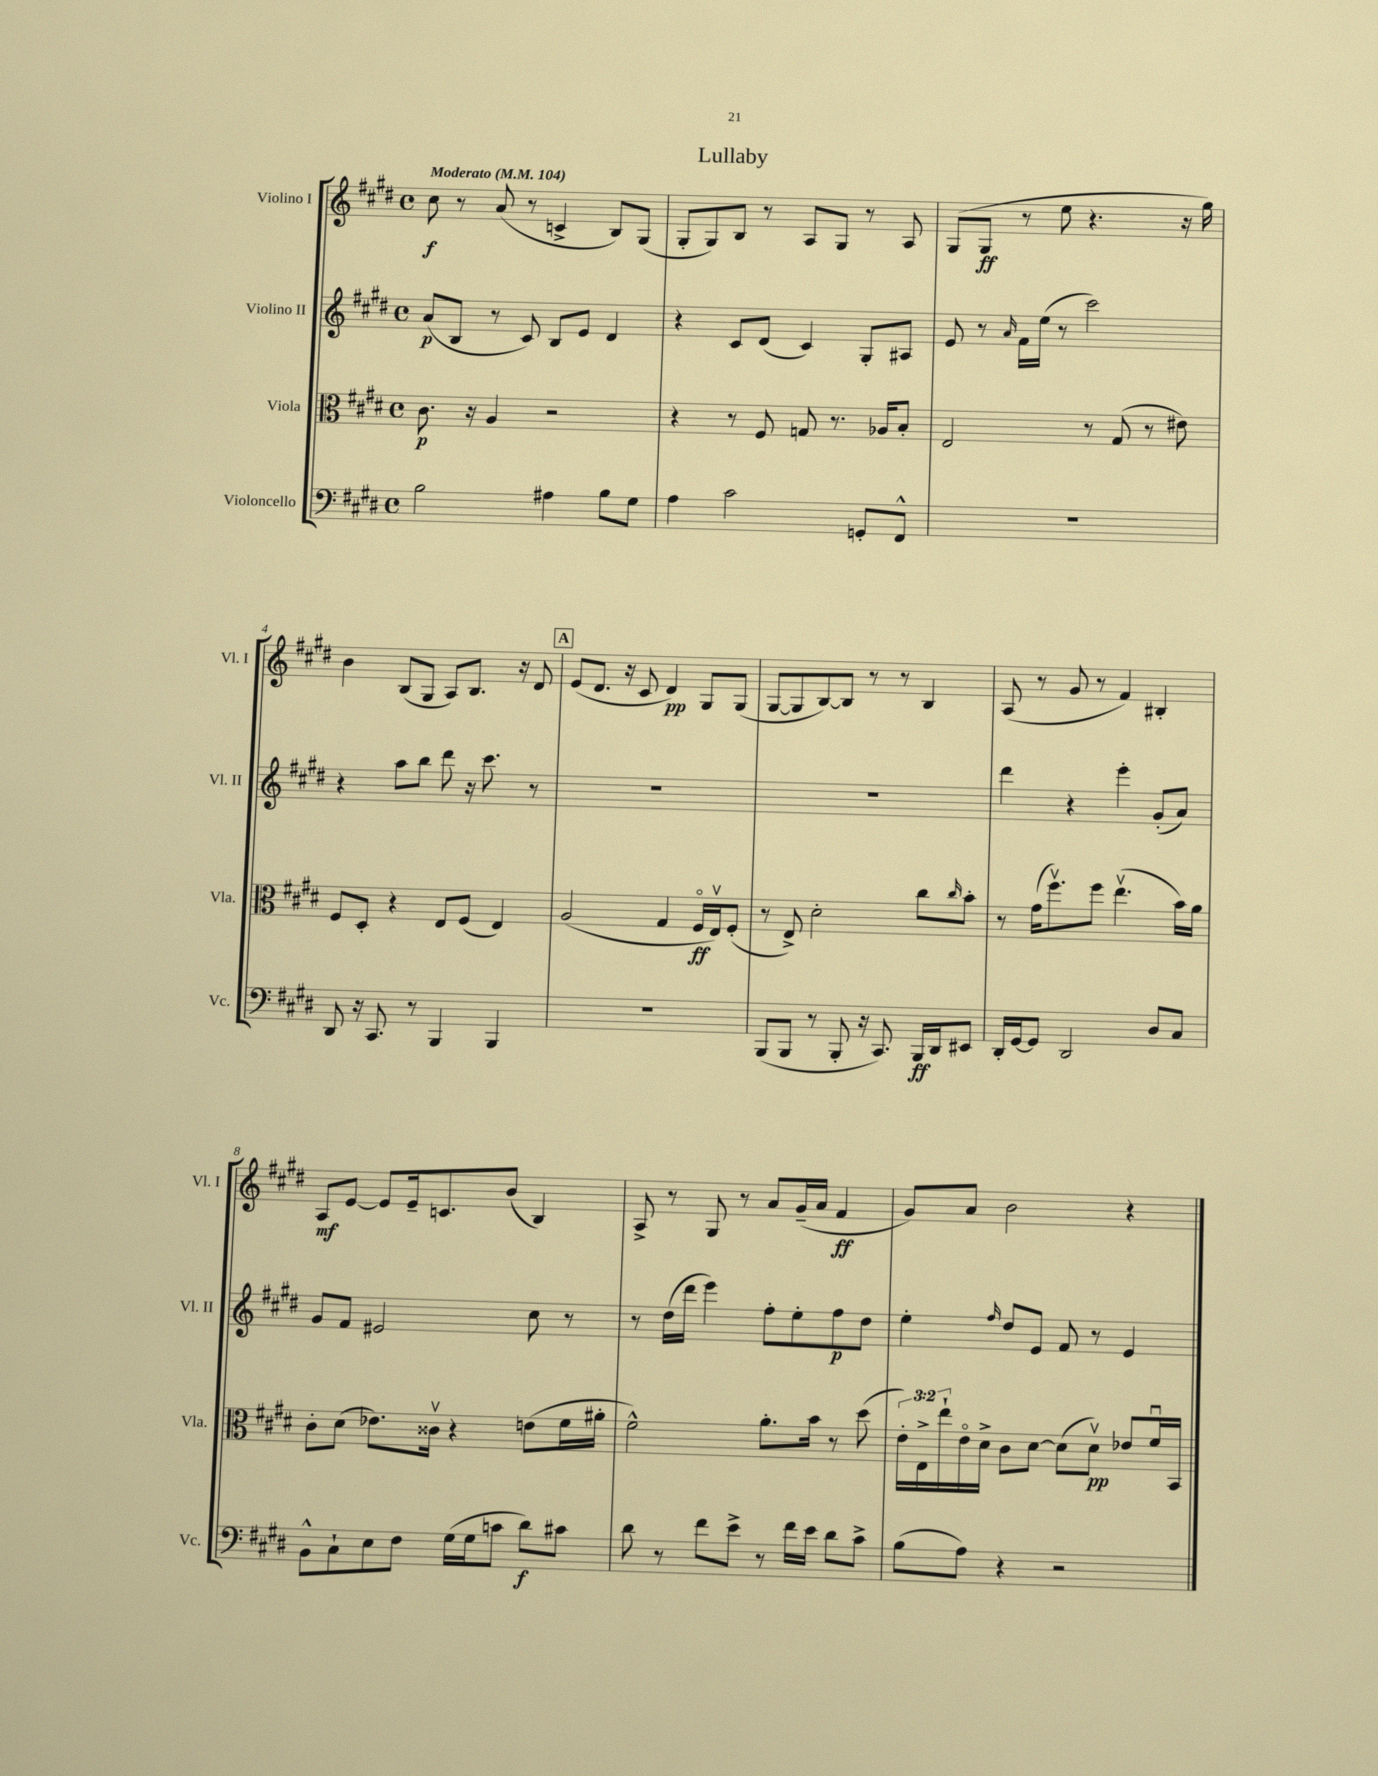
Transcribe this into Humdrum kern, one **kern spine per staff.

**kern	**kern	**kern	**kern
*staff4	*staff3	*staff2	*staff1
*clefF4	*clefC3	*clefG2	*clefG2
*k[f#c#g#d#]	*k[f#c#g#d#]	*k[f#c#g#d#]	*k[f#c#g#d#]
*M4/4	*M4/4	*M4/4	*M4/4
*met(c)	*met(c)	*met(c)	*met(c)
*MM104	*MM104	*MM104	*MM104
2B	8.c#	(8a	8cc#
.	.	8B	8r
.	16r	.	.
.	4A	8r	(8a
.	.	8c#)	8r
4A#	2r	8B	4c^
.	.	8e	.
8B	.	4d#	8B)
8G#	.	.	(8G#
=	=	=	=
4A	4r	4r	8G#'
.	.	.	8G#)
2c#	8r	8c#	8B
.	8F#	(8d#	8r
.	8G	4c#)	8A
.	8.r	.	8G#
8GG'	.	8G#'	8r
.	16A-	.	.
8FF#^^	8B'	8A#	8A
=	=	=	=
1r	2E	8e	(8G#
.	.	8r	8G#
.	.	16qqa	.
.	.	16f#	8r
.	.	(16ee	.
.	.	8r	8ee
.	8r	2ccc#)	4.r
.	(8G#	.	.
.	8r	.	.
.	8e#)	.	16r
.	.	.	16gg#)
=	=	=	=
8DD#	8F#	4r	4b
16r	8D#'	.	.
8.CC#	.	.	.
.	4r	8aa	(8B
8r	.	8bb	8G#
4BBB	8E	8ddd#	8A)
.	(8F#	16r	8.B
.	.	8.ccc#	.
4BBB	4E)	.	.
.	.	.	16r
.	.	8r	8d#
=	=	=	=
1r	(2A	1r	(8e
.	.	.	8.d#
.	.	.	16r
.	.	.	8c#
.	4G#	.	4d#)
.	16F#o	.	8G#
.	16Ev)	.	.
.	(8F#'	.	(8G#
=	=	=	=
(8BBB	8r	1r	[8G#
8BBB	8E^)	.	8G#]
8r	2d#'	.	[8B)
8BBB'	.	.	8B]
16r	.	.	8r
8.CC#)	.	.	.
.	.	.	8r
16BBB	8cc#	.	4B
16DD#	.	.	.
.	16qqcc#	.	.
8EE#	8b'	.	.
=	=	=	=
16DD#'	8r	4ddd#	(8A
[16GG#	.	.	.
8GG#]	(16g#	.	8r
.	8.ff#v)	.	.
2DD#	.	4r	8g#
.	8ff#	.	8r
.	(4.eev	4eee'	4f#)
8D#	.	(8g#'	4B#'
8C#	16b)	8a)	.
.	16a	.	.
=	=	=	=
8BB^^	8c#'	8g#	8A
8C#`	(8d#	8f#	[8e
8E	8.e-)	2e#	8e]
8F#	.	.	16e~
.	16c##v	.	8.c
(16G#	4r	.	.
16G#	.	.	.
8c	.	.	(8b
8d#)	(8e	8cc#	4B)
8c#	16f#	8r	.
.	16a#'	.	.
=	=	=	=
8d#	2f#^^)	8r	8A^
8r	.	(16dd#	8r
.	.	16ddd#	.
8f#	.	4eee)	8G#
8e^	.	.	8r
8r	8.a'	8ff#'	8a
16f#	.	8ee'	(16g#~
16e	16b	.	16a
8d#	8r	8ff#	4f#
8c#^	(8dd#	8dd#	.
=	=	=	=
(8B	24e')	4ee'	8g#)
.	24E^	.	.
.	24ee`	.	.
8A)	16eo	.	8a
.	16d#^	.	.
.	.	16qqff#	.
4r	8c#	8dd#	2b
.	[8d#	8e	.
2r	(8d#]	8f#	.
.	8d#v)	8r	.
.	8e-	4e	4r
.	16f#u	.	.
.	16BB	.	.
==	==	==	==
*-	*-	*-	*-
